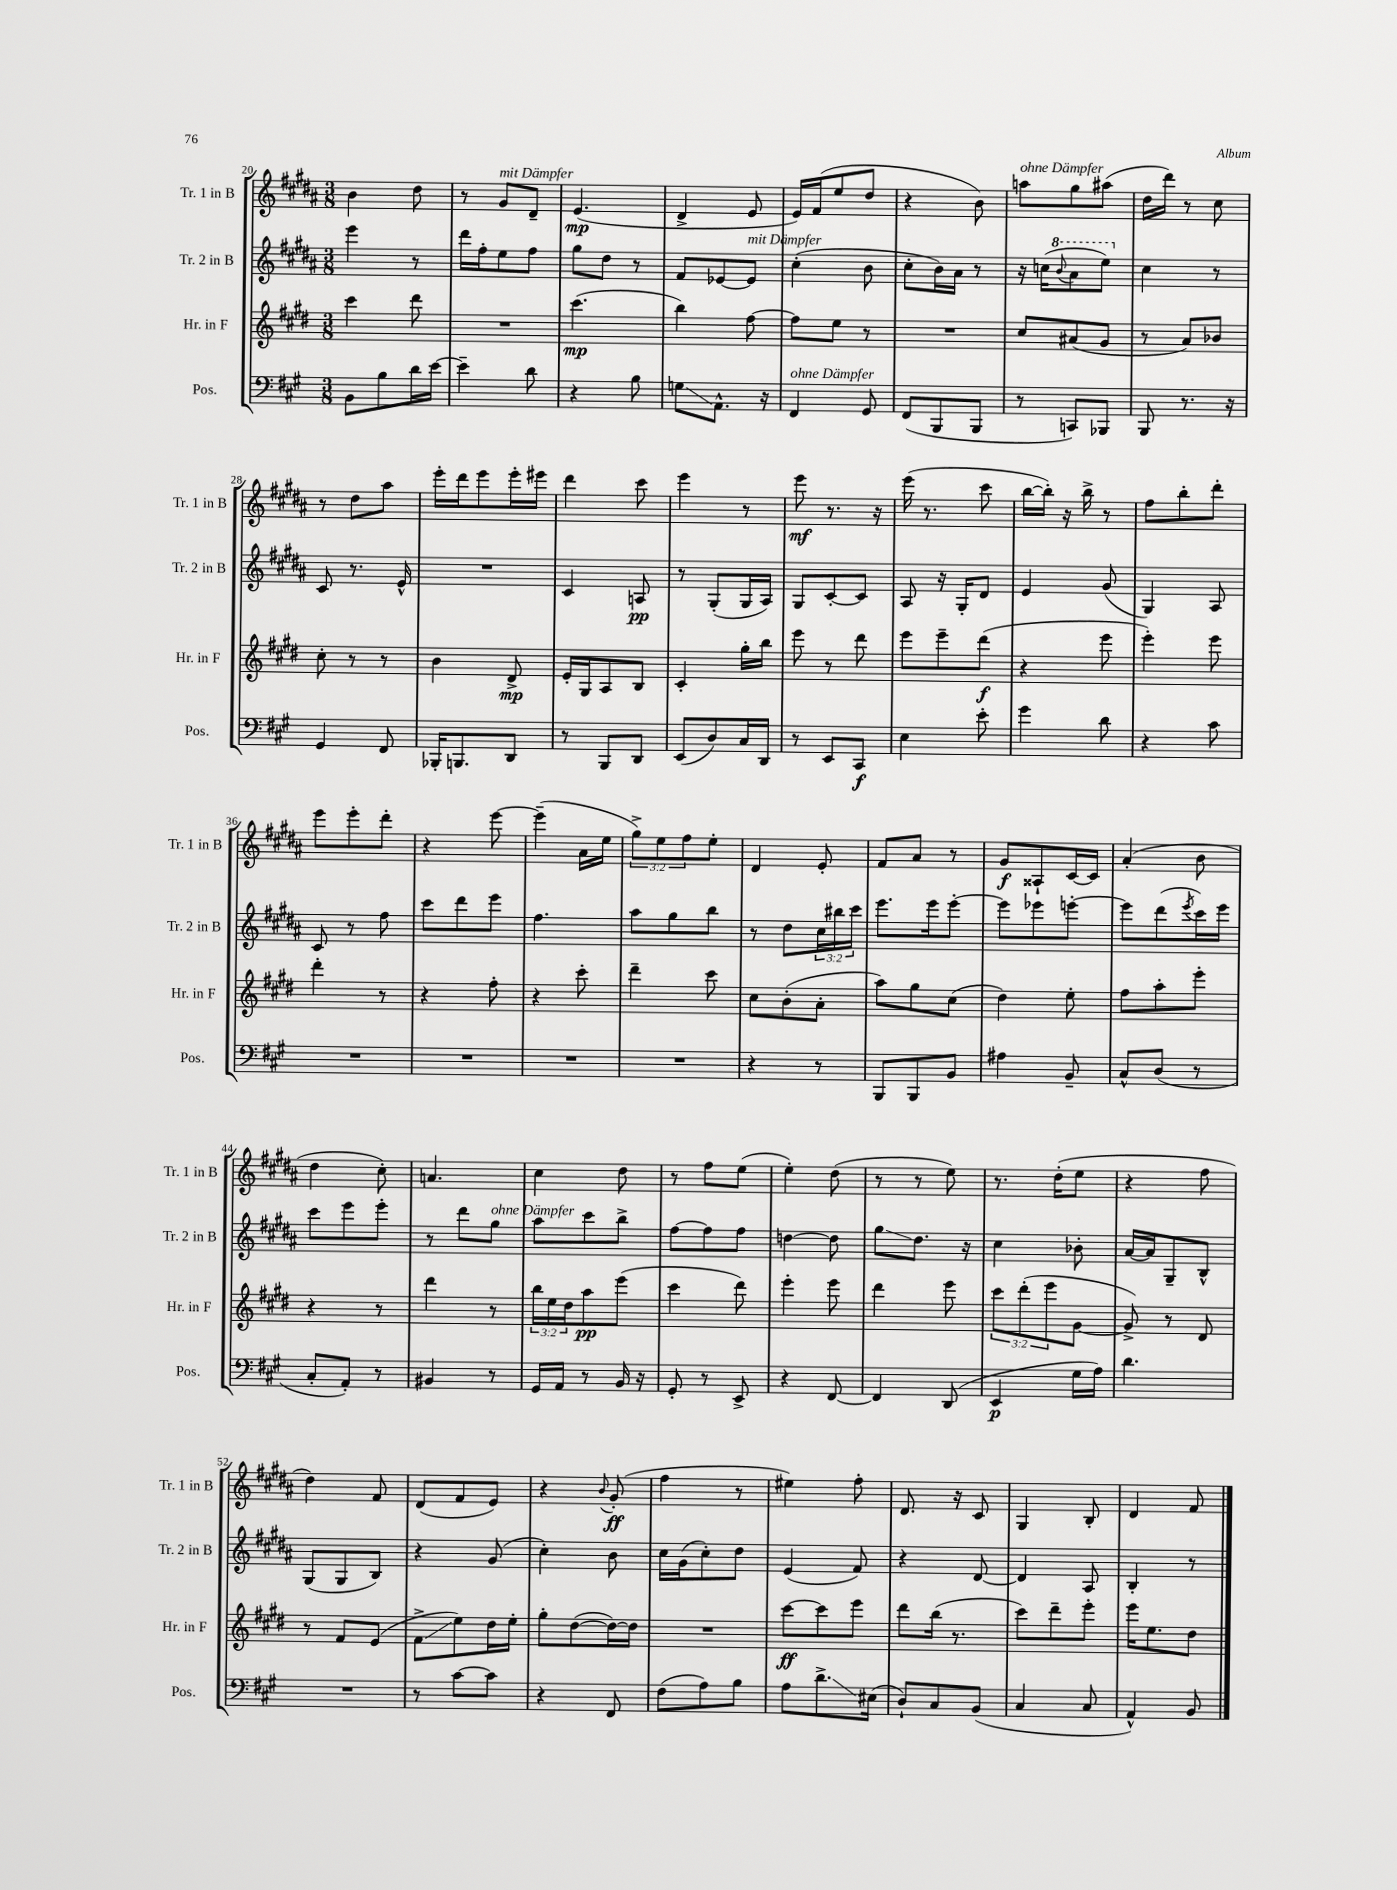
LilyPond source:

<<
\new StaffGroup <<
\new Staff = "s0" \with { instrumentName = "Tr. 1 in B" shortInstrumentName = "Tr. 1 in B" } {
    \clef treble \key b \major \numericTimeSignature \time 3/8 \override Staff.TupletNumber.text = #tuplet-number::calc-fraction-text
    b'4 dis''8 |
    r8 gis'8^\markup { \italic "mit Dämpfer" } dis'8-- |
    e'4.\mp( |
    dis'4-> e'8 |
    e'16) fis'16( e''8 dis''8 |
    r4 b'8) |
    a''8^\markup { \italic "ohne Dämpfer" } gis''8 ais''8( |
    dis''16 dis'''16) r8 cis''8 |
    r8 dis''8 ais''8 |
    e'''16-. dis'''16 e'''8 e'''16-. eis'''16 |
    dis'''4 cis'''8 |
    e'''4 r8 |
    e'''8\mf r8. r16 |
    e'''16( r8. cis'''8 |
    b''16~ b''16-.) r16 b''16-> r8 |
    fis''8 b''8-. dis'''8-. |
    e'''8 e'''8-. dis'''8-. |
    r4 e'''8~ |
    e'''4--( ais'16 e''16 |
    \tuplet 3/2 { gis''8->) e''8 fis''8 } e''8-. |
    dis'4 e'8-. |
    fis'8 ais'8 r8 |
    gis'8\f aisis8-! cis'16~ cis'16 |
    ais'4-.( b'8 |
    dis''4 cis''8-.) |
    a'4. |
    cis''4 dis''8 |
    r8 fis''8 e''8( |
    e''4-.) dis''8( |
    r8 r8 e''8) |
    r8. dis''16-.( e''8 |
    r4 fis''8 |
    dis''4) fis'8 |
    dis'8( fis'8 e'8) |
    r4 \appoggiatura { b'8 } gis'8-.\ff( |
    fis''4 r8 |
    eis''4) fis''8-. |
    dis'8. r16 cis'8 |
    gis4 b8-. |
    dis'4 fis'8 \bar "|." |
}
\new Staff = "s1" \with { instrumentName = "Tr. 2 in B" shortInstrumentName = "Tr. 2 in B" } {
    \clef treble \key b \major \numericTimeSignature \time 3/8 \override Staff.TupletNumber.text = #tuplet-number::calc-fraction-text
    e'''4 r8 |
    dis'''16 fis''16-. e''8 fis''8 |
    gis''8 dis''8 r8 |
    fis'8 ees'8~ ees'8^\markup { \italic "mit Dämpfer" } |
    cis''4-.( b'8 |
    cis''8-. b'16) ais'16 r8 |
    r16 c''16( \ottava #1 \appoggiatura { b''8 } ais''8 e'''8) \ottava #0 |
    cis''4 r8 |
    cis'8 r8. e'16-^ |
    R4. |
    cis'4 a8\pp |
    r8 gis8-.( gis16 ais16) |
    gis8 cis'8~-. cis'8 |
    ais8 r16 gis16-. dis'8 |
    e'4 gis'8( |
    gis4) ais8 |
    cis'8 r8 fis''8 |
    cis'''8 dis'''8 e'''8 |
    fis''4. |
    ais''8 gis''8 b''8 |
    r8 dis''8 \tuplet 3/2 { cis''16 bis''16 cis'''16 } |
    e'''8. e'''16 e'''8~-. |
    e'''8 ees'''8 e'''8~-. |
    e'''8 dis'''8( \acciaccatura { e'''8 } cis'''16) e'''16 |
    cis'''8 e'''8 e'''8-. |
    r8 dis'''8 gis''8^\markup { \italic "ohne Dämpfer" } |
    ais''8 cis'''8 b''8-> |
    fis''8~ fis''8 fis''8 |
    d''4~ d''8 |
    gis''8\glissando dis''8. r16 |
    cis''4 bes'8-. |
    ais'16~ ais'16 gis8-- b8-^ |
    gis8( gis8 b8) |
    r4 gis'8( |
    cis''4-.) b'8 |
    cis''16 gis'16( cis''8-.) dis''8 |
    e'4( fis'8) |
    r4 dis'8~ |
    dis'4 ais8 |
    b4-. r8 \bar "|." |
}
\new Staff = "s2" \with { instrumentName = "Hr. in F" shortInstrumentName = "Hr. in F" } {
    \clef treble \key e \major \numericTimeSignature \time 3/8 \override Staff.TupletNumber.text = #tuplet-number::calc-fraction-text
    cis'''4 dis'''8 |
    R4. |
    cis'''4.\mp( |
    b''4) fis''8~ |
    fis''8 e''8 r8 |
    R4. |
    cis''8 ais'8( gis'8 |
    r8 a'8) bes'8 |
    cis''8-. r8 r8 |
    b'4 dis'8->\mp |
    e'16-. gis16 a8 b8 |
    cis'4-. gis''16-. b''16 |
    e'''8 r8 dis'''8 |
    e'''8 e'''8-- dis'''8\f( |
    r4 e'''8 |
    e'''4-.) e'''8 |
    dis'''4-. r8 |
    r4 fis''8-. |
    r4 cis'''8-. |
    dis'''4-- cis'''8 |
    cis''8 b'8-.( a'8-. |
    a''8) gis''8 cis''8( |
    dis''4) e''8-. |
    fis''8 a''8-. e'''8-. |
    r4 r8 |
    dis'''4 r8 |
    \tuplet 3/2 { b''16 e''16 dis''16 } a''8\pp e'''8( |
    cis'''4 dis'''8) |
    e'''4-. e'''8 |
    dis'''4 e'''8 |
    \tuplet 3/2 { cis'''8 dis'''8-.( e'''8 } gis'8~ |
    gis'8->) r8 dis'8 |
    r8 fis'8 e'8( |
    fis'8->\glissando e''8) dis''16 e''16-. |
    gis''8-. dis''8~( dis''16~) dis''16 |
    R4. |
    cis'''8~\ff cis'''8 e'''8 |
    dis'''8 b''16( r8. |
    cis'''8) dis'''8-- e'''8-. |
    e'''16 e''8. dis''8 \bar "|." |
}
\new Staff = "s3" \with { instrumentName = "Pos." shortInstrumentName = "Pos." } {
    \clef bass \key a \major \numericTimeSignature \time 3/8
    b,8 b8 d'16 e'16~ |
    e'4-- d'8 |
    r4 b8 |
    g8\glissando a,8.-^ r16 |
    fis,4^\markup { \italic "ohne Dämpfer" } gis,8 |
    fis,8( b,,8 b,,8 |
    r8 c,8) bes,,8 |
    b,,8 r8. r16 |
    gis,4 fis,8 |
    bes,,16-. b,,8. d,8 |
    r8 b,,8 d,8 |
    e,8( d8) cis16 d,16 |
    r8 e,8 cis,8\f |
    e4 e'8-. |
    gis'4 d'8 |
    r4 cis'8 |
    R4. |
    R4. |
    R4. |
    R4. |
    r4 r8 |
    b,,8 b,,8 b,8 |
    ais4 b,8-- |
    cis8-^ d8( r8 |
    cis8-. a,8-.) r8 |
    bis,4 r8 |
    gis,16 a,16 r8 b,16 r16 |
    gis,8-. r8 e,8-> |
    r4 fis,8~ |
    fis,4 d,8( |
    e,4\p gis16 a16) |
    d'4. |
    R4. |
    r8 cis'8~ cis'8 |
    r4 fis,8 |
    fis8( a8) b8 |
    a8 d'8.->\glissando eis16( |
    d8-!) cis8 b,8( |
    cis4 cis8 |
    a,4-^) b,8 \bar "|." |
}
>>
>>
\layout { \context { \Score currentBarNumber = #20 } }
